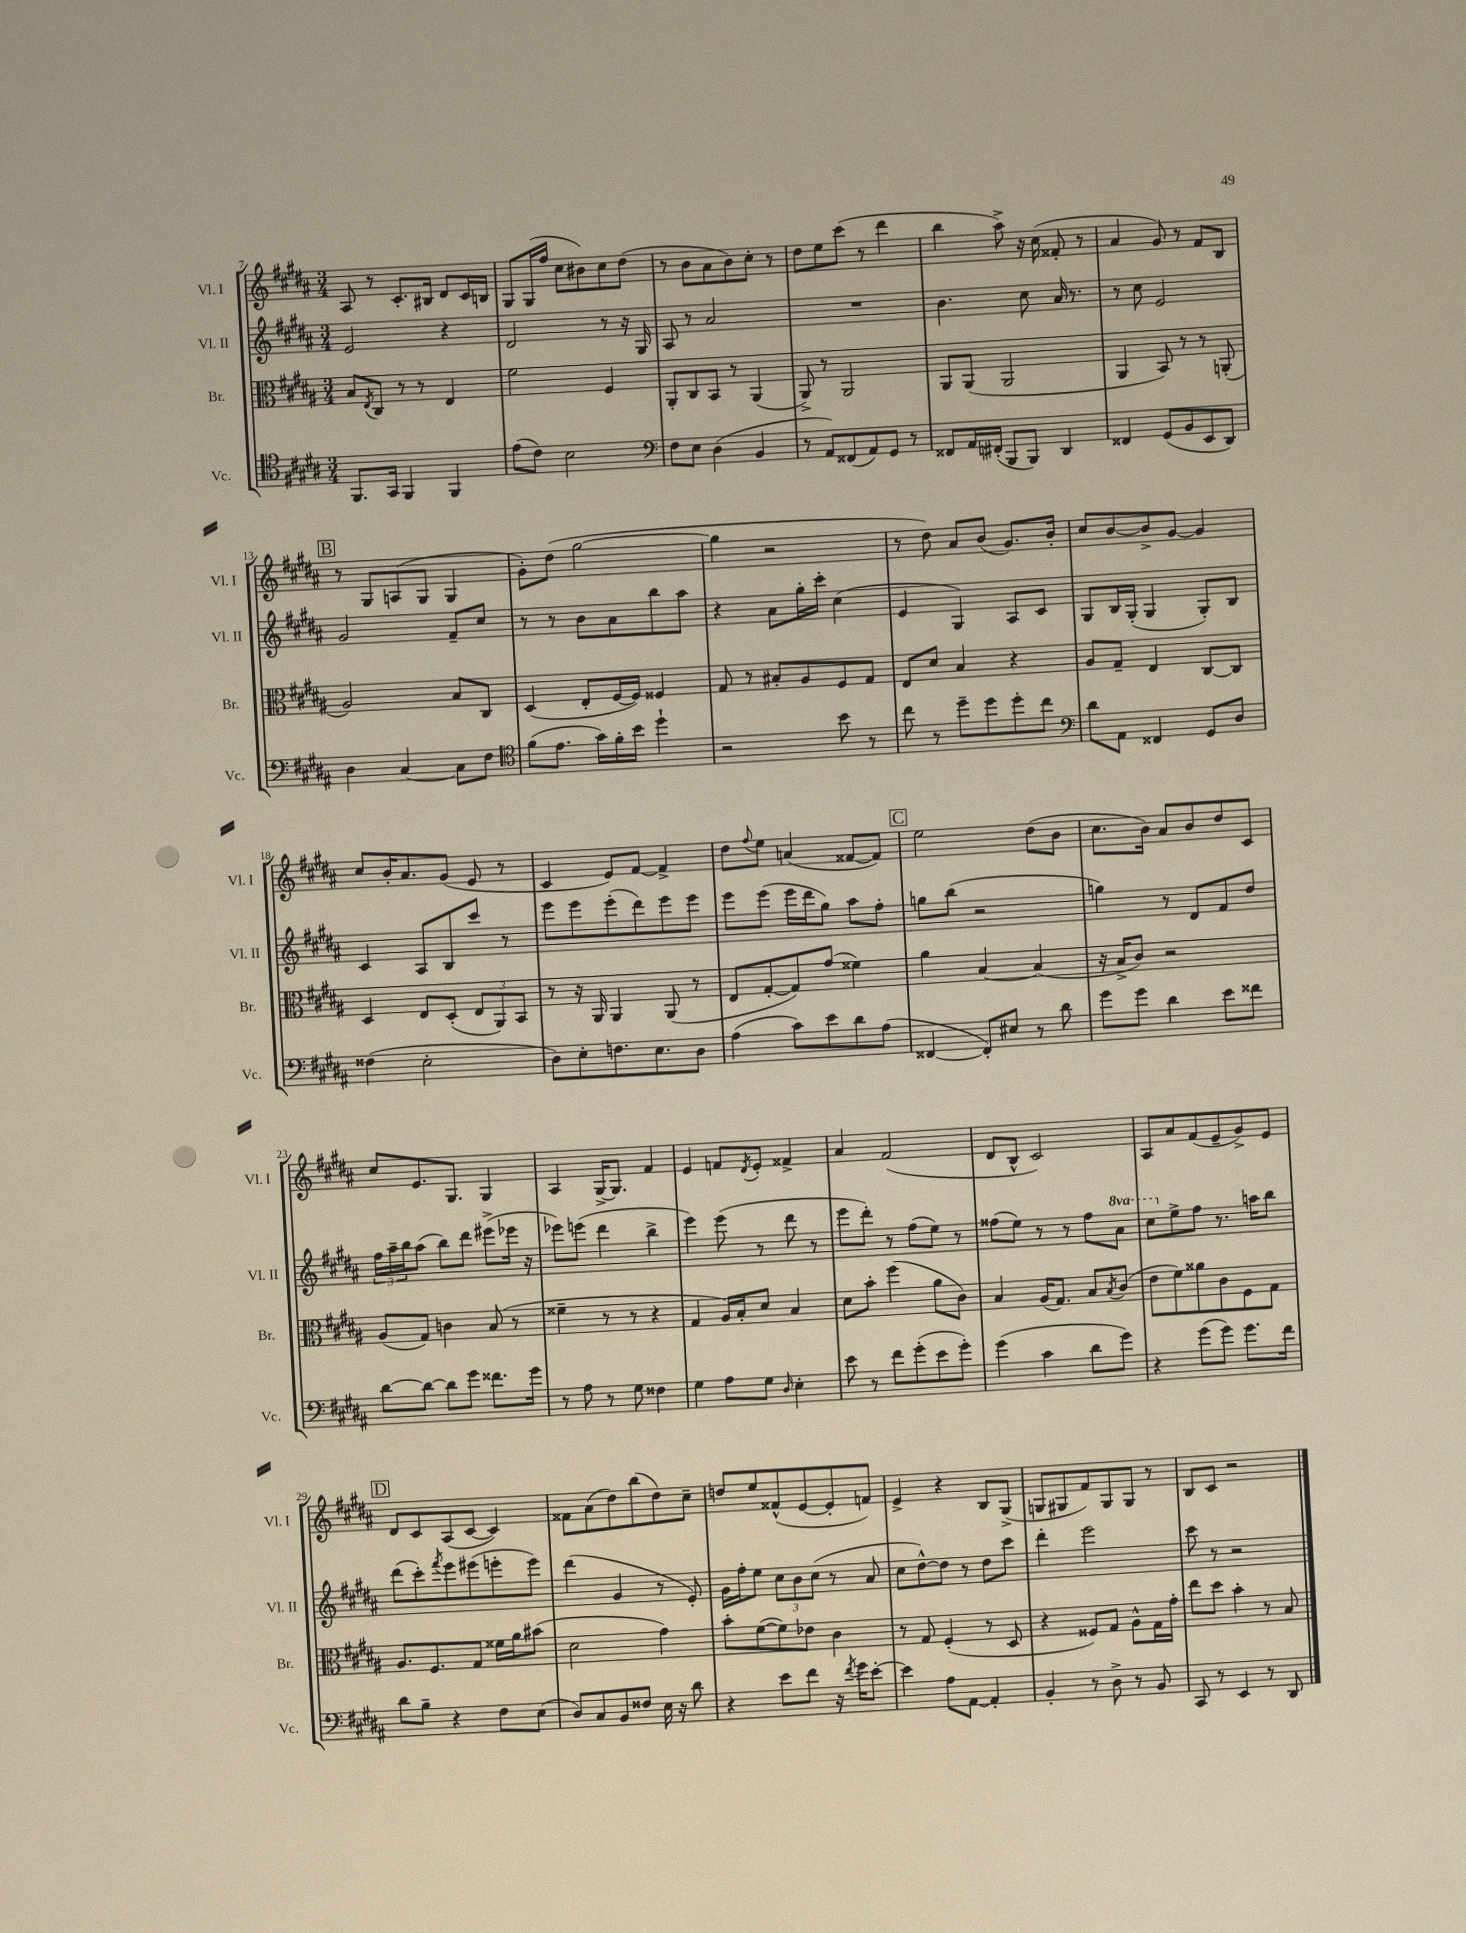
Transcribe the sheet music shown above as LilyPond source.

<<
\new StaffGroup <<
\new Staff = "s0" \with { instrumentName = "Vl. I" shortInstrumentName = "Vl. I" } {
    \clef treble \key b \major \numericTimeSignature \time 3/4
    ais8 r8 cis'8.-. bis16 dis'8 cis'16 b16 |
    gis8 gis16( fis''16 cis''8 bis'8) cis''8 dis''8( |
    r8 b'8 ais'8 b'8) cis''8-. r8 |
    dis''8 e''8 cis'''8( r8 dis'''4 |
    b''4 ais''8->) r16 cis''16( fisis'8-. r8 |
    ais'4 gis'8) r8 fis'8 b8 |
    \mark \markup { \box "B" } r8 gis8 a8( gis8 gis4 |
    gis'8-.) dis''8( gis''2~ |
    gis''4 r2 |
    r8 dis''8) ais'8 b'8( gis'8.) b'16-. |
    cis''8 b'8~ b'8-> gis'8~ gis'4 |
    cis''8 b'16-. ais'8. gis'8( e'8 r8 |
    cis'4 e'8) fis'8~ fis'4-> |
    dis''8 \appoggiatura { fis''8 } e''8 a'4( fisis'8~ fisis'8) |
    \mark \markup { \box "C" } e''2 dis''8( b'8 |
    cis''8. b'16) ais'8 b'8 dis''8 cis'8 |
    cis''8 e'8. gis8. gis4 |
    ais4 gis16~-> gis8. fis'4 |
    e'4 f'8 \acciaccatura { dis'8 } e'8-. fisis'4-> |
    ais'4 fis'2( |
    dis'8 b8-^ cis'2) |
    ais8 ais'8 fis'8( e'8-- gis'8->) e'8 |
    \mark \markup { \box "D" } dis'8 cis'8 ais8( cis'8~ cis'4) |
    fisis'8 ais'8( dis''8) b''8( dis''8) cis''8-- |
    d''8 e''8 fisis'8-^( e'8~ e'8-. f'8) |
    e'4-> r4 b8 gis8->( |
    g8 gis8 fis'8) gis8 gis8 r8 |
    b8 cis'8 r2 \bar "|." |
}
\new Staff = "s1" \with { instrumentName = "Vl. II" shortInstrumentName = "Vl. II" } {
    \clef treble \key b \major \numericTimeSignature \time 3/4 \set Staff.ottavationMarkups = #ottavation-simple-ordinals
    e'2 r4 |
    dis'2 r8 r16 gis16 |
    ais8 r8 ais'2 |
    R2. |
    b'4. cis''8 ais'16 r8. |
    r8 cis''8 e'2 |
    \mark \markup { \box "B" } gis'2 fis'8-- cis''8 |
    r8 r8 b'8 ais'8 b''8 ais''8 |
    r4 ais'8 gis''16-. cis'''16-. cis''4( |
    e'4 gis4) ais8 cis'8 |
    gis8 b16 gis16-.( gis4 gis8-.) b8 |
    cis'4 ais8 b8 cis'''8 r8 |
    e'''8 e'''8 e'''8-.( dis'''8) e'''8 e'''8 |
    e'''8 e'''8( e'''16 dis'''16 gis''8) ais''8 fis''8-. |
    \mark \markup { \box "C" } g''8 b''8( r2 |
    g''4) r8 dis'8 fis'8 dis''8 |
    \tuplet 3/2 { fis''16 ais''16-- b''16 } ais''8( b''8) dis'''8 eis'''8->( ees'''16 r16 |
    ees'''8) e'''8( dis'''4 b''4-> |
    e'''4) e'''8( r8 dis'''8 r8 |
    e'''8 dis'''8-.) r8 fis''8( e''8) r8 |
    fisis''8( e''8) r8 r8 fisis''8 \ottava #1 ais''8 |
    cis'''8 \ottava #0 e''8-> fis''8 r8. a''16 b''8 |
    \mark \markup { \box "D" } dis'''8( cis'''8-.) \acciaccatura { fis'''8 } e'''8 eis'''8( e'''8-. e'''8) |
    dis'''4( gis'4 r8 e'8-.) |
    gis'16 fis''16-. e''8 \tuplet 3/2 { cis''8 b'8 cis''8( } r8 ais'8 |
    cis''8 dis''8~-^) dis''8 r8 dis''8 cis'''8 |
    dis'''4-. e'''2 |
    cis'''8 r8 r2 \bar "|." |
}
\new Staff = "s2" \with { instrumentName = "Br." shortInstrumentName = "Br." } {
    \clef alto \key b \major \numericTimeSignature \time 3/4
    b8 \acciaccatura { e8 } cis8 r8 r8 e4 |
    fis'2 fis4 |
    ais,8-. cis8 b,8 r8 ais,4( |
    ais,8->) r8 ais,2 |
    ais,8 ais,8( ais,2 |
    ais,4 b,8) r8 r8 a,8-.( |
    \mark \markup { \box "B" } ais2) b8 cis8 |
    dis4( e8-. fis16~ fis16) fisis4 |
    gis8 r8 bis8-. ais8 fis8 gis8 |
    e8 dis'8 b4 r4 |
    ais8 gis8-- e4 cis8~ cis8 |
    dis4 e8 dis8-.( \tuplet 3/2 { e8 ais,8) b,8 } |
    r8 r16 ais,16 ais,4 ais,8( r8 |
    e8 gis8~-. gis8) gis'8( fisis'4) |
    \mark \markup { \box "C" } ais'4 b4~ b4( |
    r16 b16-> cis'8) r2 |
    ais8( gis8) c'4 b8( r8 |
    fisis'4-- r8 r8 r4 |
    gis4 ais16) b16-. dis'8 b4 |
    dis'8 b'8-. fis''4( ais'8 cis'8) |
    b4 ais16( gis8.) b8 \acciaccatura { b8 } cis'8( |
    e'8 fis'8) aisis'8 cis'8 fis8 gis8 |
    \mark \markup { \box "D" } ais8. fis8. gis8 fisis'16 ais'16 bis'8( |
    dis'2 gis'4) |
    b'8-. fis'8~( fis'8) ees'8 cis'4 |
    r8 gis8 fis4-.( r8 dis8 |
    r4 fisis8) gis8 ais8-^ gis16 gis'16-. |
    e''8 dis''8 b'4-. r8 b8 \bar "|." |
}
\new Staff = "s3" \with { instrumentName = "Vc." shortInstrumentName = "Vc." } {
    \clef tenor \key b \major \numericTimeSignature \time 3/4
    fis,8. gis,16 fis,4 fis,4 |
    e'8( cis'8) b2 |
    \clef bass fis8 e8 dis4( b,4 |
    r8 ais,8) fisis,8( ais,8) gis,8 r8 |
    fisis,8 ais,16 fis,16-.( b,,8 b,,8) dis,4 |
    fisis,4 gis,8( b,8 e,8 dis,8) |
    \mark \markup { \box "B" } dis4 cis4~ cis8 fis8 |
    \clef tenor fis'8( e'8. gis'16) fis'16-. b'16 dis''4-! |
    r2 b'8 r8 |
    cis''8 r8 dis''8-- dis''8 dis''8-. cis''8 |
    \clef bass dis'8 ais,8 fisis,4 gis,8 dis8 |
    fisis4( e2-. |
    dis8) e8-. f8. e8. dis8 |
    ais4( cis'8) e'8 dis'8 ais8( |
    \mark \markup { \box "C" } fisis,4~ fisis,8-.) eis8 r8 dis'8 |
    gis'8 gis'8 dis'4 e'8 fisis'8 |
    dis'8~ dis'8~ dis'8 gis'8 fisis'8. gis'16 |
    r8 ais8 r8 gis8 fisis4 |
    gis4 ais8 gis8 \grace { dis16 } e4-. |
    e'8 r8 fis'8 gis'8-.( e'8 gis'8-.) |
    gis'4( cis'4 dis'8 gis'8) |
    r4 gis'8( gis'8) gis'8. fis'16 |
    \mark \markup { \box "D" } dis'8 b8-- r4 fis8 e8( |
    dis8) cis8 b,8 fisis8 e16 r16 dis'8 |
    r4 e'8 fis'8 r16 \acciaccatura { fis'8 } gis'16 e'8~-. |
    e'4 ais8 ais,8~ ais,4-. |
    b,4-. r8 dis8-> r8 b,8 |
    cis,8 r8 e,4 r8 dis,8 \bar "|." |
}
>>
>>
\layout { \context { \Score currentBarNumber = #7 } }
